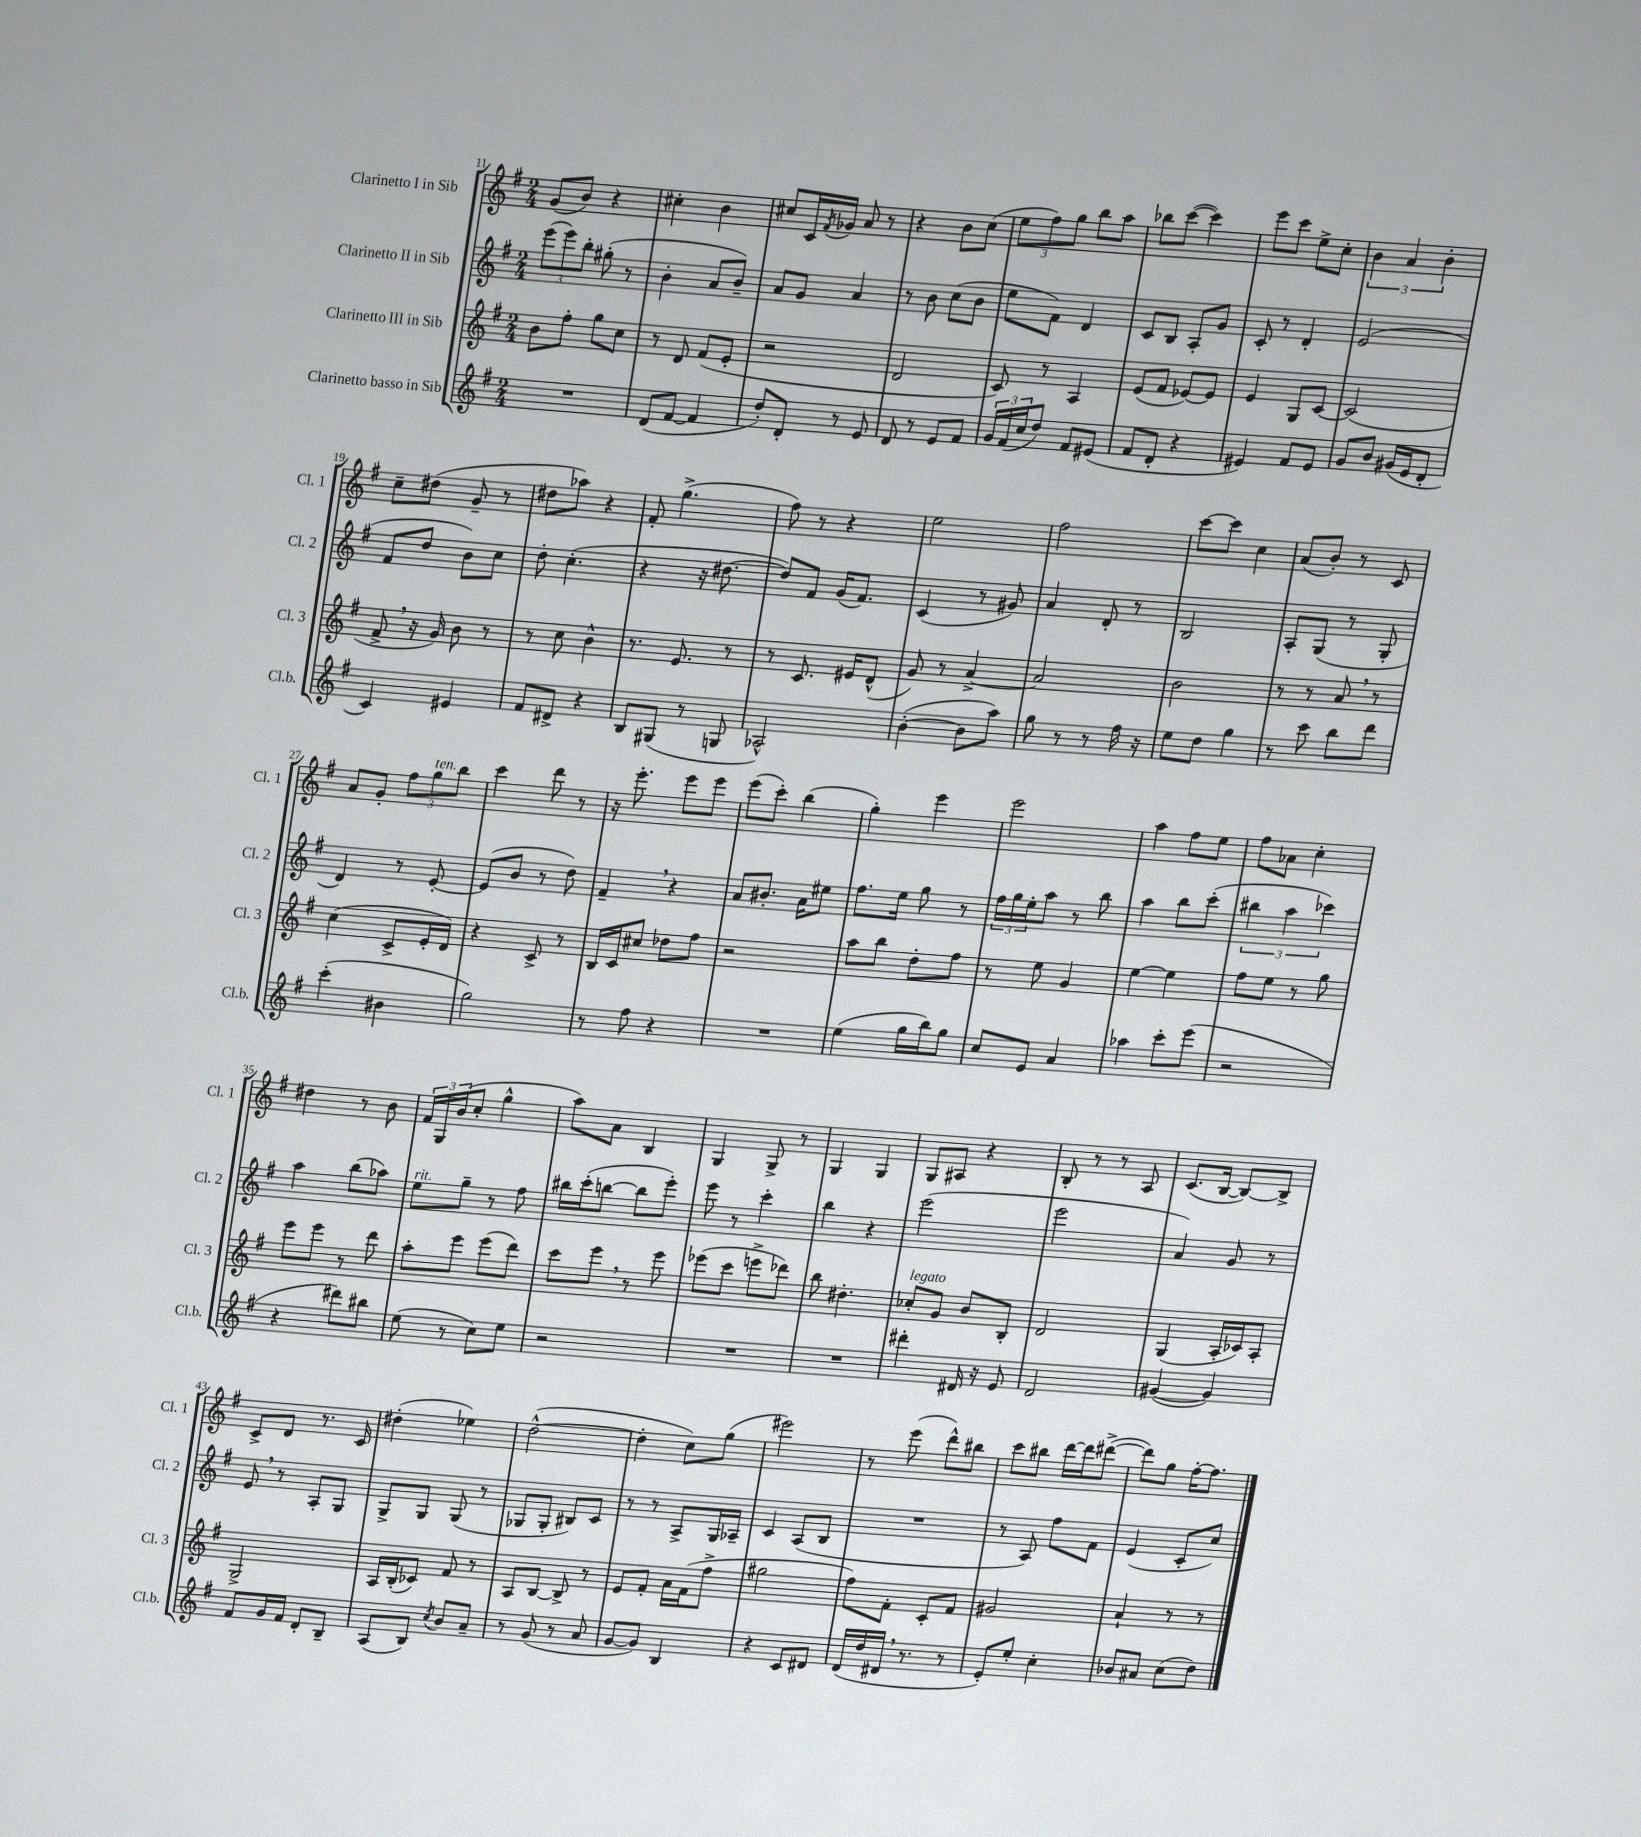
<<
\new StaffGroup <<
\new Staff = "s0" \with { instrumentName = "Clarinetto I in Sib" shortInstrumentName = "Cl. 1" } {
    \clef treble \key g \major \numericTimeSignature \time 2/4
    g'8( b'8) r4 |
    cis''4-. b'4 |
    cis''8 c'16 \acciaccatura { fis'8 } ges'16 a'8 r8 |
    r4 b'8 c''8( |
    \tuplet 3/2 { e''8 fis''8) g''8 } b''8 a''8 |
    bes''8 c'''8~( c'''4) |
    e'''8 c'''8 e''8-> c''8-. |
    \tuplet 3/2 { b'4 a'4 b'4-. } |
    c''8-- dis''8( g'8-- r8 |
    dis''8 aes''8) r4 |
    fis'8-. g''4.->( |
    fis''8) r8 r4 |
    e''2 |
    fis''2 |
    c'''8~ c'''8 c''4 |
    a'8( b'8-.) r8 c'8 |
    a'8 g'8-. \tuplet 3/2 { fis''8 g''8^\markup { \italic "ten." } b''8 } |
    c'''4 d'''8 r8 |
    r16 e'''8.-. e'''8 e'''8 |
    e'''8( c'''8-.) b''4( |
    g''4-.) e'''4 |
    e'''2 |
    a''4 fis''8 e''8 |
    fis''8 aes'8 c''4-. |
    dis''4 r8 b'8 |
    \tuplet 3/2 { fis'16 g16 b'16( } c''8-. g''4-^ |
    a''8) a'8 b4 |
    g4 g8-> r8 |
    g4 g4 |
    g8 ais8 r4 |
    b8-. r8 r8 a8 |
    c'8.( b16~ b8~) b8-> |
    c'8-> d'8 r8. c'16 |
    dis''4-.( ees''4) |
    d''2~-^( |
    d''4-. c''8) g''8( |
    eis'''2) |
    r8 e'''8( d'''8-^) bis''8 |
    c'''8 bis''8 d'''16~ d'''16 dis'''8~->( |
    dis'''8) g''8 fis''16~-. fis''8. \bar "|." |
}
\new Staff = "s1" \with { instrumentName = "Clarinetto II in Sib" shortInstrumentName = "Cl. 2" } {
    \clef treble \key g \major \numericTimeSignature \time 2/4
    \tuplet 3/2 { e'''8( e'''8) b''8-. } gis''8-.( r8 |
    b'4-. a'8 b'8--) |
    a'8 g'8 a'4 |
    r8 b'8 c''8( b'8 |
    e''8 fis'8) d'4 |
    c'8 b8 a8-. g'8 |
    c'8-. r8 d'4-. |
    e'2( |
    fis'8 d''8 b'8) c''8 |
    d''8-. c''4.-.( |
    r4 r16 dis''8.~ |
    dis''8) fis'8 g'16( fis'8.) |
    c'4( r8 gis'8) |
    a'4 d'8-. r8 |
    b2 |
    a8-. g8( r8 g8-. |
    d'4) r8 e'8~-. |
    e'8( b'8 r8 d''8) |
    fis'4-- \breathe r4 |
    a'8 bis'8.-. a'16 eis''8 |
    fis''8. e''16 g''8 r8 |
    \tuplet 3/2 { fis''16 g''16 e''16-. } a''8 r8 b''8 |
    a''4 b''8 c'''8-.( |
    \tuplet 3/2 { bis''4 a''4 ces'''4) } |
    a''4 b''8( aes''8) |
    e''8^\markup { \italic "rit." } g''8-- r8 fis''8 |
    bis''16 c'''16-.( b''8~ b''8 e'''8-.) |
    e'''8 r8 c'''4-. |
    b''4 r4 |
    e'''2( |
    e'''2 |
    a'4) g'8 r8 |
    e'8 \breathe r8 a8-. g8 |
    g8-> g8 g8( r8 |
    ges8 ges8-. bis8) c'8 |
    r8 r8 a8-> g16 aes16-- |
    c'4 a8( b8 |
    R2 |
    r8 a8) fis''8 fis'8 |
    e'4( c'8-. c''8) \bar "|." |
}
\new Staff = "s2" \with { instrumentName = "Clarinetto III in Sib" shortInstrumentName = "Cl. 3" } {
    \clef treble \key g \major \numericTimeSignature \time 2/4
    b'8 fis''8-. g''8 c''8 |
    r8 d'8 fis'8( e'8-. |
    r2 |
    d'2 |
    c'8) r8 a4 |
    e'8( fis'8 ees'8~) ees'8 |
    e'4 g8 c'8~ |
    c'2( |
    fis'8-> \breathe r16 g'16) b'8 r8 |
    r8 c''8 b'4-^ |
    r8. e'8. r8 |
    r8 c'8. eis'16 d'8-^( |
    g'8) r8 a'4~-> |
    a'2 |
    b'2 |
    r8 r8 a'8 \breathe r8 |
    c''4( c'8-> e'16-. d'16) |
    r4 c'8-> r8 |
    b16 c'16 cis''8 des''8 fis''8 |
    r2 |
    a''8 b''8 d''8-. fis''8 |
    r8 e''8 g'4 |
    e''4~ e''4 |
    fis''8 e''8 r8 g''8 |
    e'''8 e'''8 r8 d'''8 |
    a''8-. e'''8 e'''8( d'''8) |
    c'''8 e'''8 \breathe r8 e'''8 |
    ees'''8( c'''8 e'''8-> des'''8) |
    b''8 dis''4.-. |
    ces''8-.^\markup { \italic "legato" } g'8 b'8 b8-. |
    d'2 |
    g4( a16-. ces'16) a8-. |
    g2-> |
    a16 b16-.( ces'8) fis'8 r8 |
    a8 b8~ b8-> r8 |
    e'8 fis'8-. a'16 fis'16( fis''8-> |
    gis''2 |
    fis''8) fis'8-. c'8-. fis'8 |
    gis'2 |
    a'4-! r8 r8 \bar "|." |
}
\new Staff = "s3" \with { instrumentName = "Clarinetto basso in Sib" shortInstrumentName = "Cl.b." } {
    \clef treble \key g \major \numericTimeSignature \time 2/4
    R2 |
    d'8( fis'8~ fis'4 |
    d''8-.) d'8-. r8 e'8 |
    d'8 r8 e'8 fis'8 |
    \tuplet 3/2 { g'16 fis'16( c''16 } d''8) fis'8 eis'8( |
    fis'8 d'8-. r4 |
    eis'4) fis'8 eis'8 |
    g'8 b'8 gis'16( e'16 d'8-. |
    c'4) eis'4 |
    fis'8 dis'8-> r4 |
    b8 gis8( r8 g8 |
    aes2-^) |
    b'4~-.( b'8 a''8) |
    g''8 r8 r8 fis''16 r16 |
    e''8 d''8 g''4 |
    r8 c'''8 b''8 d'''8 |
    c'''4-.( bis'4 |
    g''2) |
    r8 fis''8 r4 |
    R2 |
    e''4( g''16 b''16) g''8 |
    c''8 e'8 a'4 |
    aes''4 c'''8-. e'''8( |
    r2 |
    r4 dis'''8) bis''8 |
    e''8( r8 c''8) e''8 |
    r2 |
    R2 |
    R2 |
    dis'''4-. dis'16 r16 e'8 |
    d'2 |
    gis'4~( gis'4) |
    fis'8 g'16 fis'16 d'8-. b8-- |
    a8( b8) \acciaccatura { c''8 } b'8 a'8-- |
    r8 g'8( r8 a'8 |
    g'8~ g'8) b4 |
    r4 c'8 dis'8 |
    d'16( d''16 dis'16 \breathe r8. r8 |
    e'8-.) e''8-. c''4-. |
    bes'8 ais'8 c''8( d''8) \bar "|." |
}
>>
>>
\layout { \context { \Score currentBarNumber = #11 } }
